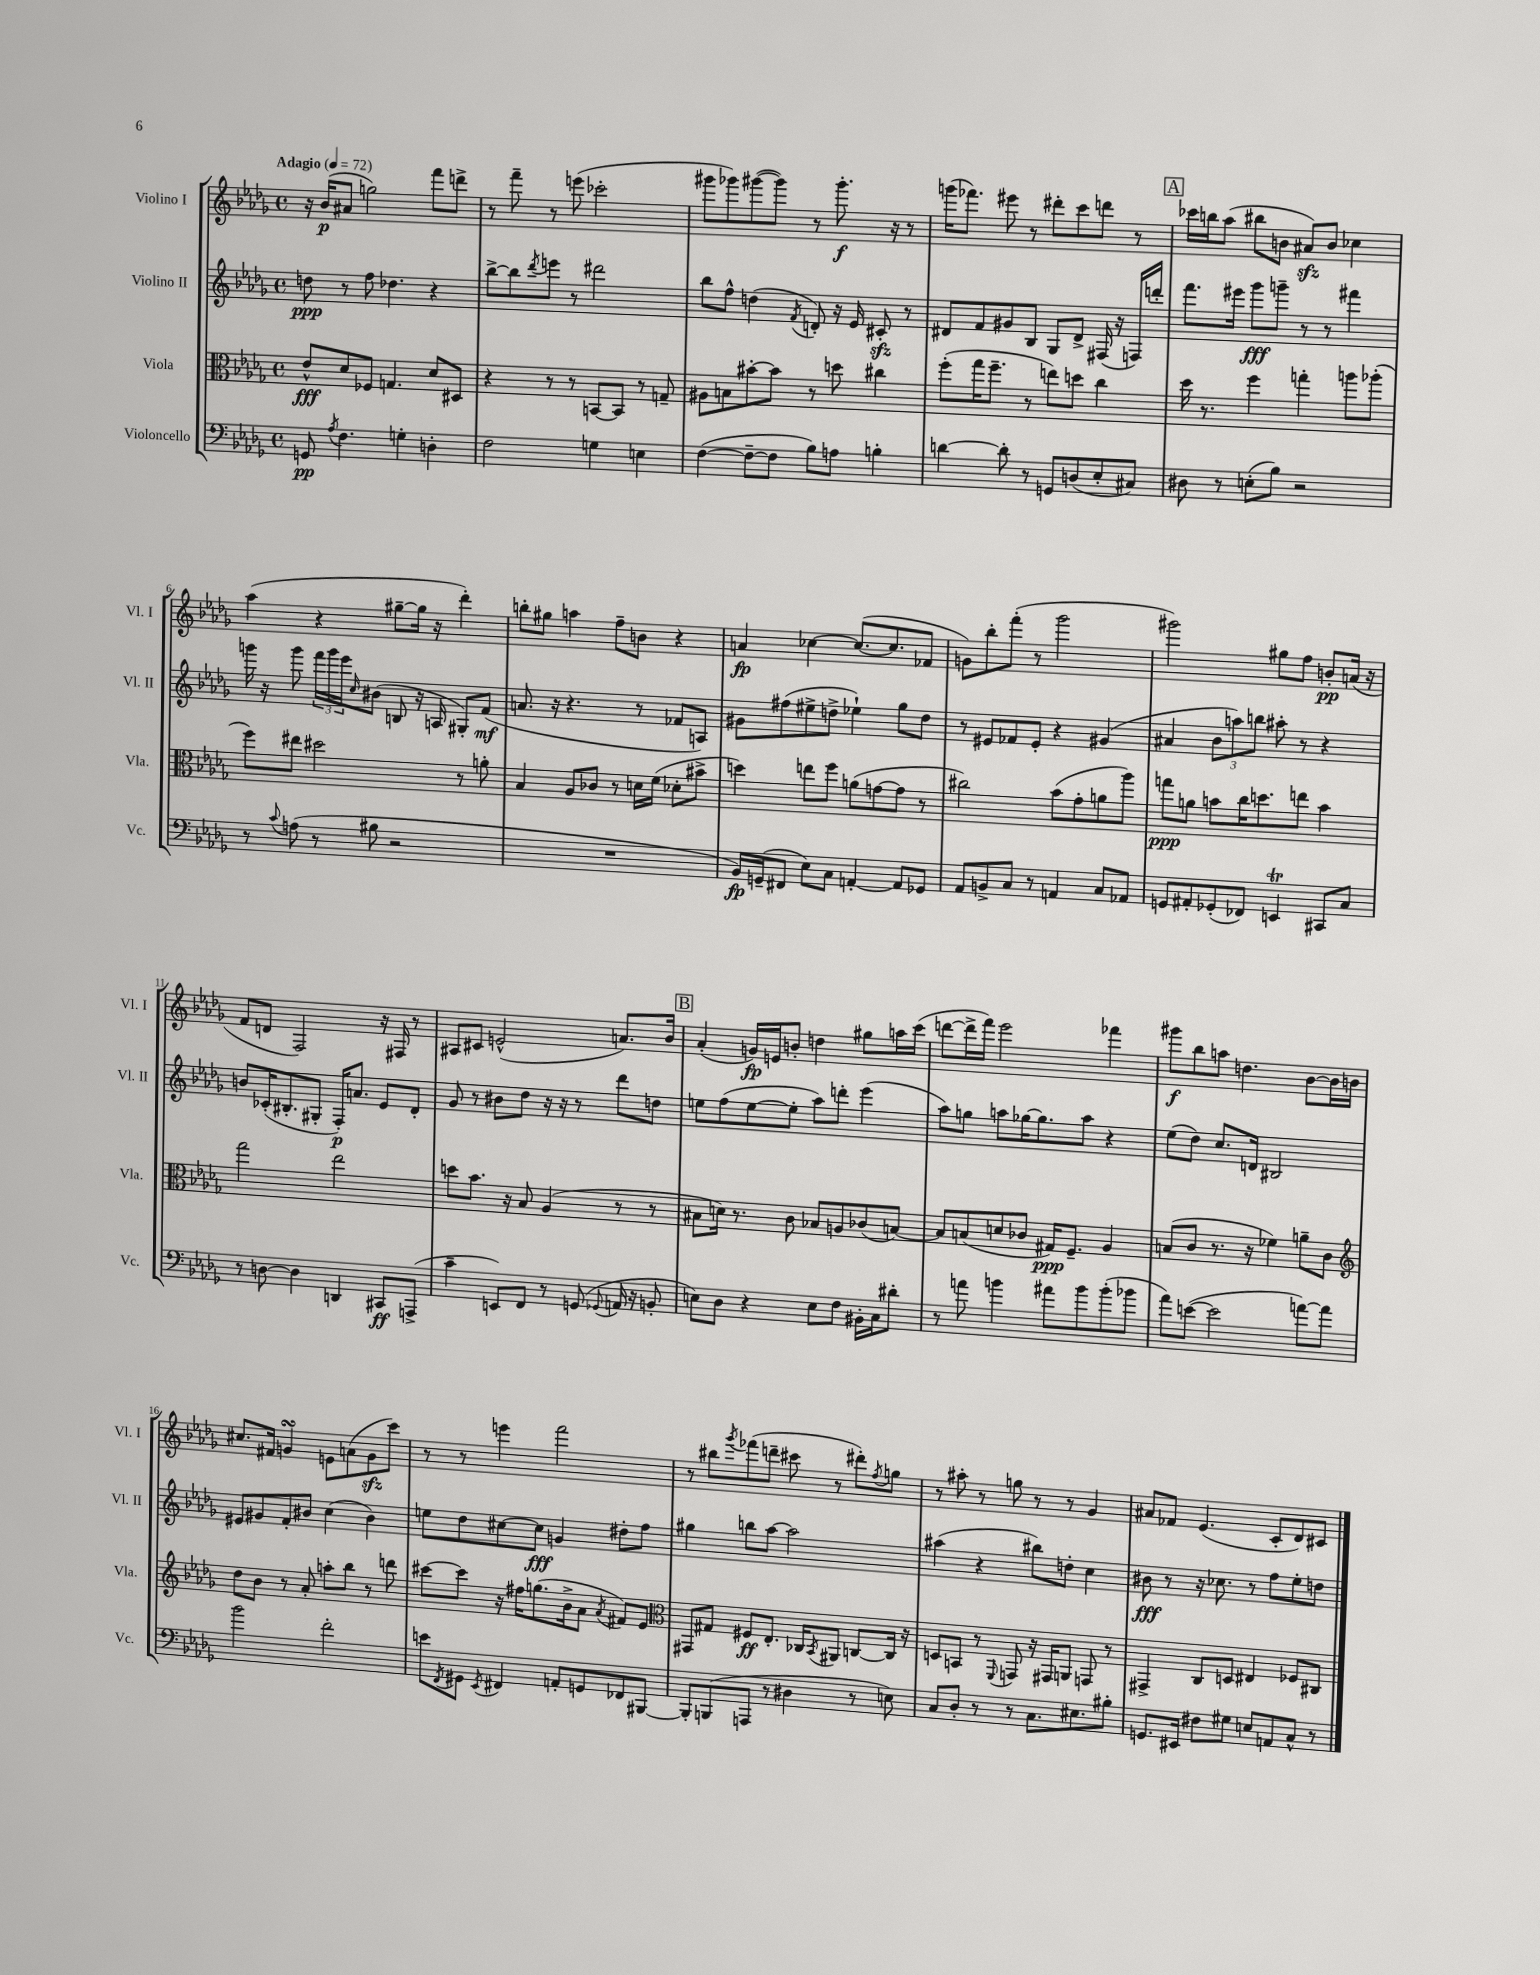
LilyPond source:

<<
\new StaffGroup <<
\new Staff = "s0" \with { instrumentName = "Violino I" shortInstrumentName = "Vl. I" } {
    \clef treble \key des \major \defaultTimeSignature \time 4/4 \tempo "Adagio" 4 = 72
    r16 bes'16\p( ais'8 g''2) f'''8 d'''8-> |
    r8 f'''8-- r8 e'''8( ces'''2-. |
    gis'''8 ges'''8) gis'''8~( gis'''8) r8 gis'''8.-.\f r16 r8 |
    g'''16( fes'''8.) eis'''8 r8 dis'''8-. c'''8 d'''8 r8 |
    \mark \markup { \box "A" } ces'''16 b''16 aes''8( bis''8 b'8 ais'8\sfz) b'8 ces''4 |
    aes''4( r4 gis''8~-- gis''16 r16 des'''4-.) |
    b''8-. gis''8 a''4 f''8-- b'8 r4 |
    a'4\fp ces''4~ ces''8.~( ces''8. fes'8 |
    g'8) bes''8-. f'''8-.( r8 ges'''2 |
    gis'''2) gis''8 f''8 b'8-.\pp a'16( r16 |
    f'8 d'8 f2) r16 fis16 r8 |
    ais8 cis'8 e'2-^( a'8.) bes'16 |
    \mark \markup { \box "B" } aes'4-.( g'16\fp) e'16 b'8-. d''4 gis''8 a''16 c'''16( |
    d'''8~ d'''16-> f'''16) ees'''2 fes'''4 |
    gis'''8\f bes''8 a''8 d''4. bes'8~ bes'16 b'16 |
    cis''8. fis'16 g'4\turn e'8 a'8( g'8\sfz c'''8) |
    r8 r8 e'''4 f'''2 |
    r8 bis''8 \acciaccatura { ges'''8 } fes'''8( d'''8-- cis'''8 r8 dis'''8-.) \acciaccatura { f''8 } g''8 |
    r8 ais''8-. r8 g''8 r8 r8 ges'4 |
    ais'8 fes'8 ees'4.( c'8-. des'8) cis'8 \bar "|." |
}
\new Staff = "s1" \with { instrumentName = "Violino II" shortInstrumentName = "Vl. II" } {
    \clef treble \key des \major \defaultTimeSignature \time 4/4
    d''8\ppp r8 f''8 des''4. r4 |
    bes''8~-> bes''8 \acciaccatura { des'''8 } e'''8 r8 dis'''2 |
    bes''8 f''8-^ d''4( \acciaccatura { f'8 } d'8-.) r16 ees'16 cis'8-.\sfz r8 |
    dis'8 f'8 gis'8 bes8 ges8 dis'8-> fis16( r16 f16) d'''16-. |
    \mark \markup { \box "A" } f'''8. eis'''16 ges'''8\fff g'''8-- r8 r8 fis'''4 |
    g'''16 r16 g'''8 \tuplet 3/2 { f'''16 g'''16 ees'''16 } \grace { c''16 } bis'8( b8 r16 a16 gis8-.) f'8\mf( |
    a'8. r16 r4. r8 fes'8 a8) |
    gis'8 fis''8( eis''8-> d''8-> ees''4-!) ges''8 d''8 |
    r8 eis'8 fes'8 eis'8-. r4 gis'4( |
    ais'4 \tuplet 3/2 { bes'8 a''8) b''8 } ais''8-. r8 r4 |
    b'8 ces'16-.( bis8.-. gis8-. f16-.\p) a'8. ees'8 des'8-. |
    ges'8 r8 bis'8 des''8 r16 r16 r8 des'''8 d''8 |
    \mark \markup { \box "B" } e''8 f''8( e''8~ e''8-. aes''8) d'''8-. ees'''4( |
    aes''8) g''8 a''8 ges''16~ ges''8. a''8 r4 |
    ees''8( des''8) c''8. d'16 bis2 |
    eis'8 gis'8 f'8-. bis'8 c''4( bis'4) |
    e''8 des''8 cis''8~ cis''8\fff g'4 dis''8-. f''8 |
    gis''4 b''8 aes''8~ aes''2 |
    ais''4( r4 bis''8) d''8-. c''4 |
    bis'8\fff r8 r16 ces''8. r8 f''8 ees''8-. d''8 \bar "|." |
}
\new Staff = "s2" \with { instrumentName = "Viola" shortInstrumentName = "Vla." } {
    \clef alto \key des \major \defaultTimeSignature \time 4/4
    ees'8-^\fff des'8 fes8 g4. des'8 dis8 |
    r4 r8 r8 b,8~ b,8 r8 g8-- |
    ais8 b8 bis'8~-. bis'8 r8 d''8 cis''4 |
    f''8-.( ges''16 f''8.-- r8 e''8) d''8 c''4 |
    \mark \markup { \box "A" } des''16 r8. f''4 g''4-. a''8 aes''8-.( |
    f''8) eis''8 dis''2 r8 a'8-. |
    bes4 aes8 ces'8 r8 d'16 f'16( des'8-. bis'8-> |
    d''4) e''8 f''8 a'8( g'8~ g'8 r8 |
    cis''2) bes'8( ges'8-. a'8 aes''8) |
    g''8\ppp a'8 b'8 c''16 d''8. e''8 b'4 |
    ges''2 ees''2 |
    d''8 bes'8. r16 bes8 aes4( r8 r8 |
    \mark \markup { \box "B" } bis8 d'16) r8. c'8 bes8 a8 ces'8( b8~) |
    b8 b8( d'8 ces'8 gis16\ppp) f8.-- aes4 |
    b8( c'8 r8. r16 fes'4) a'8-- c'8 |
    \clef treble des''8 bes'8 r8 aes'8-. a''8-. bes''8 r8 d'''8 |
    cis'''8~ cis'''8 r16 fis''16 g''8.( bes'16-> aes'8 \acciaccatura { aes'8 } fis'8) ees'8 |
    \clef alto gis,8 gis8 fis8\ff ees8.-. ces16 \acciaccatura { bes,8 } ais,8 c8~ c16 r16 |
    d8 b,8 r8 \appoggiatura { f,8 } g,8 r16 gis,16 a,8 g,8 r8 |
    gis,4-> c8 d8 eis4 fes8 cis8 \bar "|." |
}
\new Staff = "s3" \with { instrumentName = "Violoncello" shortInstrumentName = "Vc." } {
    \clef bass \key des \major \defaultTimeSignature \time 4/4
    g,8\pp \acciaccatura { aes8 } f4. g4-. d4-. |
    f2 g4 e4 |
    f4~( f8~-- f8 bes8) a8 b4-. |
    d'4~ d'8-. r8 g,8 d8( ees8-. cis8) |
    \mark \markup { \box "A" } dis8 r8 e8-.( bes8) r2 |
    r8 \appoggiatura { c'8 } a8( r8 bis8 r2 |
    R1 |
    bes,16\fp) g,16--( fis,8 ees8) c8 a,4~-. a,8 ges,8 |
    aes,8 b,8-> c8 r8 a,4 c8 aes,8 |
    g,8 ais,8-. ges,8-.( fes,8) e,4\trill cis,8 c8 |
    r8 d8~ d4 d,4 cis,8\ff a,,8->( |
    c'4-- e,8) f,8 r8 g,8( \appoggiatura { ges,8 } a,16 r16 b,8-. |
    \mark \markup { \box "B" } e8) des8 r4 e8 f8 bis,16-. c16 dis'8-. |
    r8 a'8 b'4 ais'8 b'8 b'8-.( bes'8 |
    aes'8) e'8~( e'2 a'8~) a'8 |
    bes'2 f'2-. |
    e'8 \acciaccatura { f,8 } gis,8 \acciaccatura { ees,8 } fis,4 a,8-. g,8 fes,8 bis,,8~ |
    bis,,8-. b,,8( a,,8 r8 dis4 r8 e8) |
    c8 des8-. r8 r8 c8. eis8. bis8-. |
    g,8. eis,16 fis8 gis8 e8 a,8 c8-^ r8 \bar "|." |
}
>>
>>
